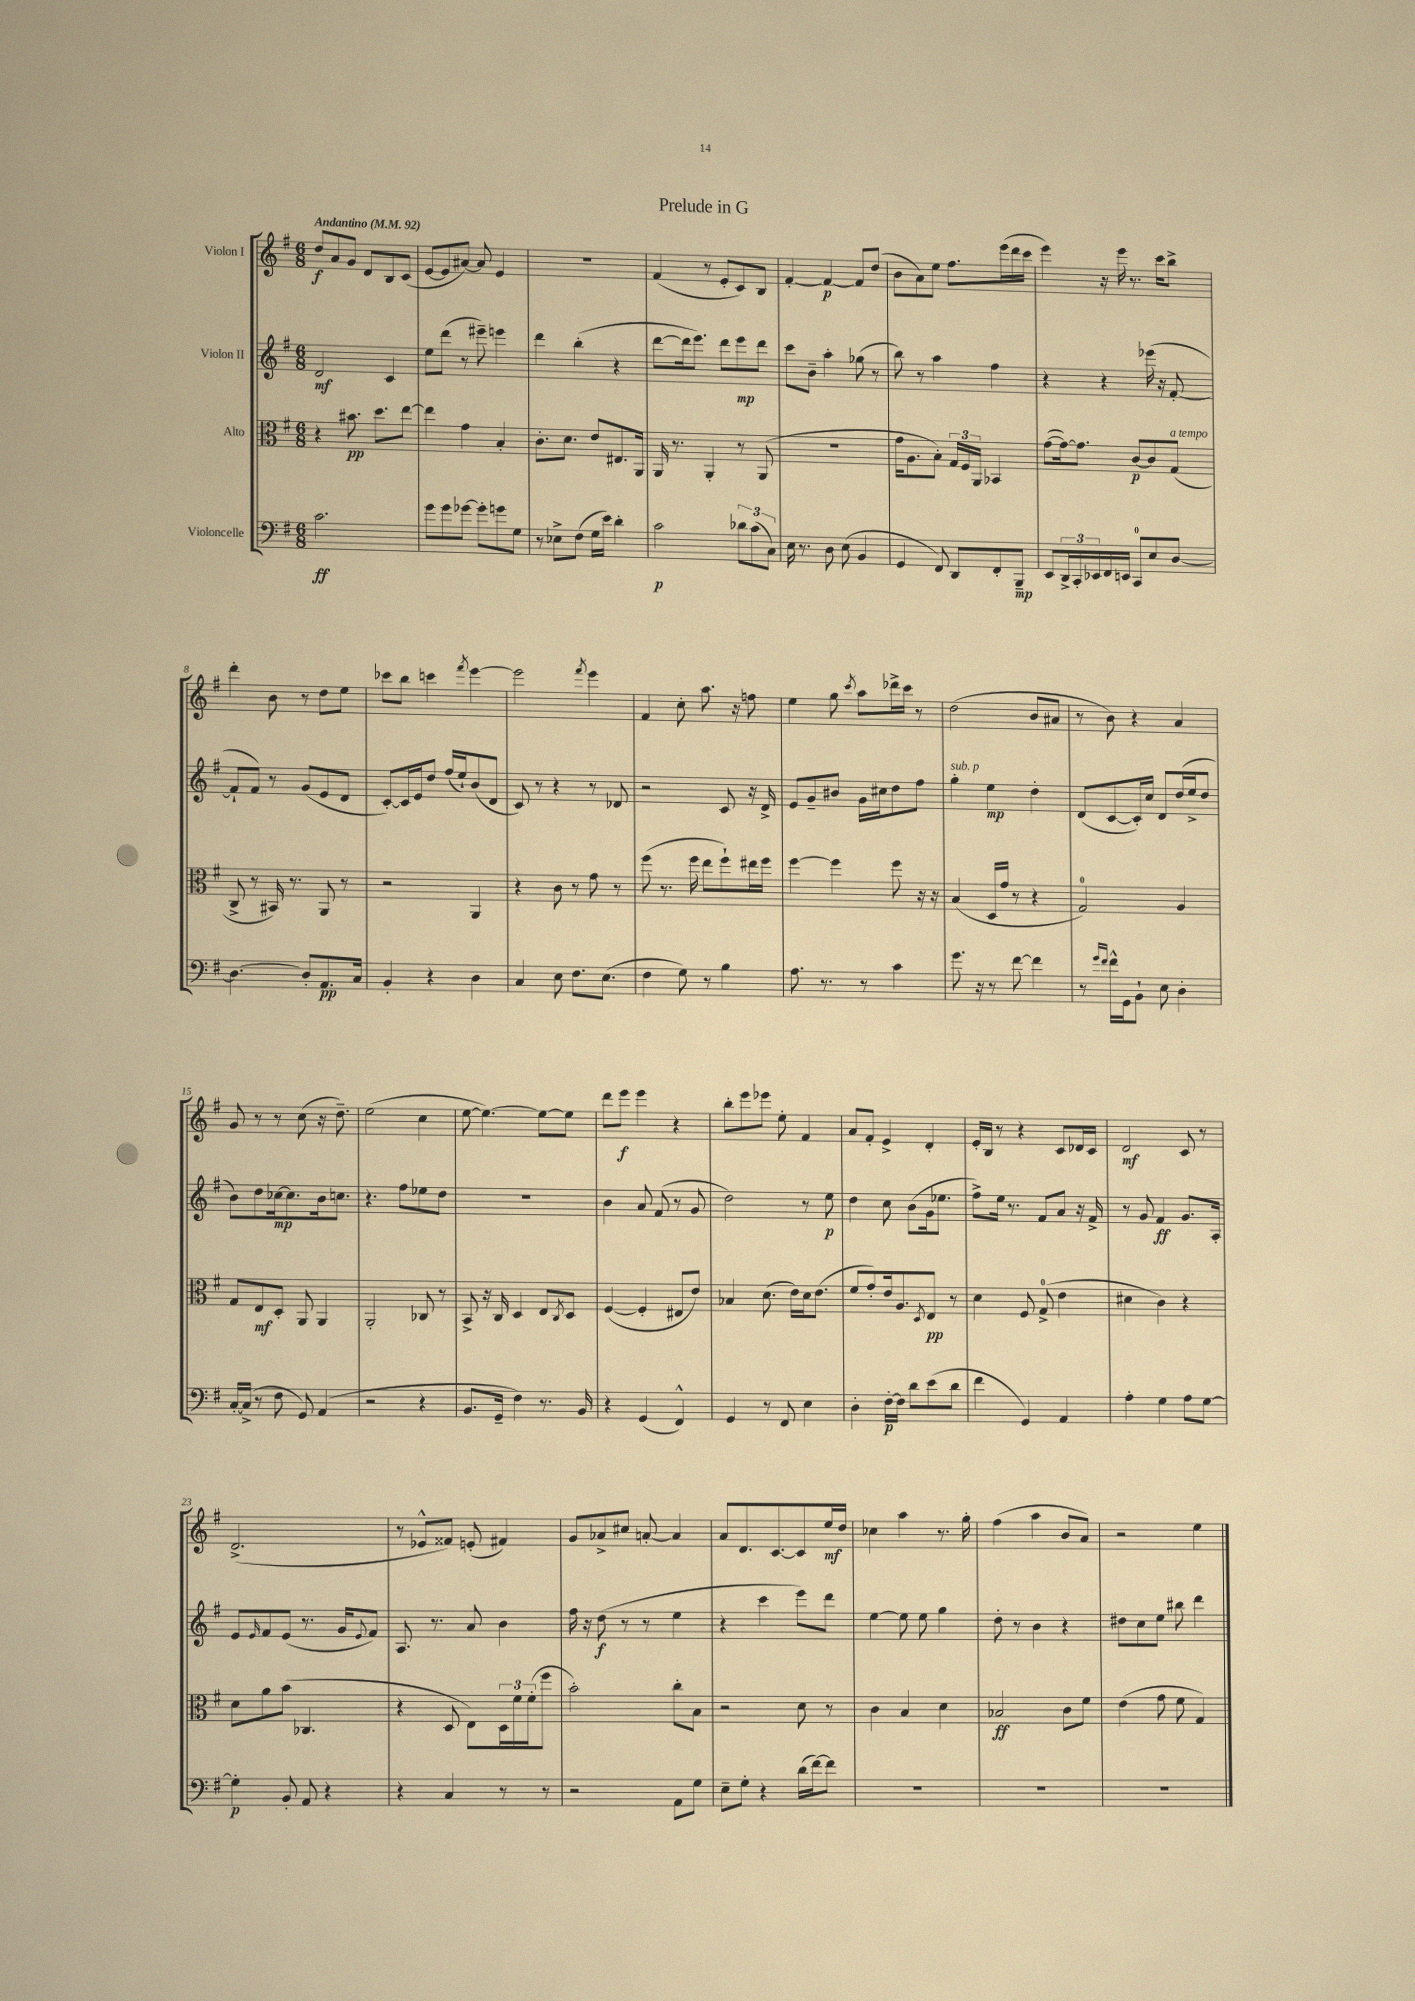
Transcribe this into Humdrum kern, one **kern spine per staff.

**kern	**dynam	**kern	**dynam	**kern	**dynam	**kern	**dynam
*part4	*part4	*part3	*part3	*part2	*part2	*part1	*part1
*staff4	*staff4	*staff3	*staff3	*staff2	*staff2	*staff1	*staff1
*I"Violoncelle	*	*I"Alto	*	*I"Violon II	*	*I"Violon I	*
*clefF4	*	*clefC3	*	*clefG2	*	*clefG2	*
*k[f#]	*	*k[f#]	*	*k[f#]	*	*k[f#]	*
*M6/8	*	*M6/8	*	*M6/8	*	*M6/8	*
*MM92	*	*MM92	*	*MM92	*	*MM92	*
=1	=1	=1	=1	=1	=1	=1	=1
!	!	!	!	!	!	!LO:TX:a:B:t=Andantino	!
2.c\	ff	4r	.	2d/	mf	8dd/L	f
.	.	.	.	.	.	8a/	.
.	.	8.b#X\	pp	.	.	8g/J	.
.	.	.	.	.	.	8d/L	.
.	.	8.dd\L	.	.	.	.	.
.	.	.	.	4c/	.	8B/	.
.	.	[8ee\J	.	.	.	(8c/J	.
=2	=2	=2	=2	=2	=2	=2	=2
8g\L	.	4ee\]	.	8ee\L	.	[8e/L	.
8g\	.	.	.	(8ddd\J	.	8e/]	.
[8g-X\J	.	4g\	.	8r	.	[8a#X/J)	.
8g-'\L]	.	.	.	8eee#X~\)	.	8a#/]	.
8gn\	.	4B'/	.	4eeen\	.	4e/	.
8G\J	.	.	.	.	.	.	.
=3	=3	=3	=3	=3	=3	=3	=3
8r	.	8.c'\L	.	4ddd\	.	2.r	.
8E-X^\L	.	.	.	.	.	.	.
.	.	8.d\J	.	.	.	.	.
(8F#\J	.	.	.	(4bb'\	.	.	.
16G\LL	.	8e/L	.	.	.	.	.
16e\JJ)	.	.	.	.	.	.	.
4d'\	.	8.E#X/	.	4r	.	.	.
.	.	16AA/Jk	.	.	.	.	.
=4	=4	=4	=4	=4	=4	=4	=4
2c\	p	16AA/	.	[8ddd\L	.	(4f#/	.
.	.	8.r	.	.	.	.	.
.	.	.	.	16ddd\k]	.	.	.
.	.	.	.	8.eee\J)	.	.	.
.	.	4AA'/	.	.	.	8r	.
.	.	.	.	8ddd\L	.	8e'/L	.
12d-X\L	.	8r	.	8eee\	mp	8c/)	.
(12c\	.	.	.	.	.	.	.
.	.	(8AA/	.	8ddd\J	.	8B/J	.
12C\J)	.	.	.	.	.	.	.
=5	=5	=5	=5	=5	=5	=5	=5
16E\	.	2.r	.	8ccc\L	.	[4f#'/	.
8.r	.	.	.	.	.	.	.
.	.	.	.	8b~\J	.	.	.
8D\	.	.	.	4aa'\	.	4f#/_	p
(8E\	.	.	.	.	.	.	.
4BB/	.	.	.	(8gg-X\	.	8f#/L]	.
.	.	.	.	8r	.	(8dd/J	.
=6	=6	=6	=6	=6	=6	=6	=6
4GG/	.	16g\KL	.	8bb\)	.	8b\L	.
.	.	8.A\	.	.	.	.	.
.	.	.	.	8r	.	8a\)	.
8FF#/)	.	8B'\J)	.	4aa\	.	8ee\J	.
8DD/L	.	24G/LL	.	.	.	8.ff#\L	.
.	.	24F#/	.	.	.	.	.
.	.	24AA/JJ	.	.	.	.	.
8FF#'/	.	4BB-X/	.	4ff#\	.	.	.
.	.	.	.	.	.	(16eee\L	.
8BBB~/J	mp	.	.	.	.	16ddd\	.
.	.	.	.	.	.	16ccc\JJ	.
=7	=7	=7	=7	=7	=7	=7	=7
8EE/L	.	([8g\L	.	4r	.	4eee\)	.
24DD^/L	.	16g\k_)	.	.	.	.	.
24CC'/	.	.	.	.	.	.	.
.	.	8.g\J]	.	.	.	.	.
24EE-X/	.	.	.	.	.	.	.
16FF#/	.	.	.	4r	.	16r	.
16EEn/JJ	.	.	.	.	.	16eee\	.
8CC/L	.	[8c/L	p	.	.	8.r	.
8E/	.	8c/]	.	(16eee-X\	.	.	.
.	.	.	.	16r	.	16ccc\KL	.
!	!	!LO:TX:a:i:t=a tempo	!	!	!	!	!
[8D/J	.	(8G/J	.	[8f#'/	.	8bb^\J	.
!!LO:LB:g=z
=8	=8	=8	=8	=8	=8	=8	=8
4.D\_	.	8C^/	.	8f#`/L]	.	4ddd'\	.
.	.	8r	.	8f#/J)	.	.	.
.	.	16BB#X/)	.	8r	.	8b\	.
.	.	8.r	.	.	.	.	.
8D'/L]	.	.	.	(8g/L	.	8r	.
8.AA/	pp	8AA/	.	8e/	.	8dd\L	.
.	.	8r	.	8d/J	.	8ee\J	.
16C/Jk	.	.	.	.	.	.	.
=9	=9	=9	=9	=9	=9	=9	=9
4BB'/	.	2r	.	[8c'/L)	.	8ccc-X\L	.
.	.	.	.	16c/L]	.	8bb\J	.
.	.	.	.	16e/J	.	.	.
4r	.	.	.	8dd/J	.	4cccn\	.
.	.	.	.	(16ff#/LL	.	.	.
.	.	.	.	16ee`/J)	.	.	.
.	.	.	.	.	.	8qfff#/	.
4D\	.	4AA/	.	(8b/	.	[4eee\	.
.	.	.	.	8d/J	.	.	.
=10	=10	=10	=10	=10	=10	=10	=10
4C/	.	4r	.	8c/)	.	2eee\]	.
.	.	.	.	8r	.	.	.
8E\	.	8c\	.	4r	.	.	.
8.F#\L	.	8r	.	.	.	.	.
.	.	.	.	.	.	8qfff#/	.
.	.	8g\	.	8r	.	4eee\	.
(8.E\J	.	.	.	.	.	.	.
.	.	8r	.	8d-X/	.	.	.
=11	=11	=11	=11	=11	=11	=11	=11
4F#\	.	(8ff#\	.	2r	.	4f#/	.
.	.	8.r	.	.	.	.	.
8G\)	.	.	.	.	.	8cc'\	.
.	.	16ff#\	.	.	.	.	.
8r	.	8ee\L	.	.	.	8.aa\	.
4B\	.	8ff#`\)	.	8c/	.	.	.
.	.	.	.	.	.	16r	.
.	.	16ee#X\L	.	16r	.	8ffn\	.
.	.	16ff#\JJ	.	16d^/	.	.	.
=12	=12	=12	=12	=12	=12	=12	=12
8.A\	.	[4ff#\	.	8e/L	.	4ee\	.
.	.	.	.	8g~/	.	.	.
8.r	.	.	.	.	.	.	.
.	.	4ff#\]	.	8b#X/J	.	8gg\	.
.	.	.	.	.	.	8qccc/	.
8r	.	.	.	16g\LL	.	8aa\L	.
.	.	.	.	16cc#X\J	.	.	.
4c\	.	8ff#\	.	8dd\	.	16ddd-X^\L	.
.	.	.	.	.	.	16ccc\JJ	.
.	.	16r	.	8ff#\J	.	8r	.
.	.	16r	.	.	.	.	.
=13	=13	=13	=13	=13	=13	=13	=13
!	!	!	!	!LO:TX:a:i:t=sub. p	!	!	!
8.g\	.	(4B/	.	4gg'\	.	(2dd\	.
16r	.	.	.	.	.	.	.
8r	.	16D/LL	.	4ee\	mp	.	.
.	.	16g/JJ	.	.	.	.	.
[8f#\	.	8r	.	.	.	.	.
4f#\]	.	4r	.	4dd'\	.	8b/L	.
.	.	.	.	.	.	8a#X/J	.
=14	=14	=14	=14	=14	=14	=14	=14
8r	.	2G/)	.	(8d/L	.	8r	.
16qqg/LL	.	.	.	.	.	.	.
16qqf#/JJ	.	.	.	.	.	.	.
16f#^^\LL	.	.	.	[8c/	.	8b\)	.
16GG\J	.	.	.	.	.	.	.
8BB`\J	.	.	.	16c'/L])	.	4r	.
.	.	.	.	16cc/JJ	.	.	.
8E\	.	.	.	8d/L	.	.	.
4D'\	.	4A/	.	(16dd/L	.	4a/	.
.	.	.	.	16ee^/J	.	.	.
.	.	.	.	8dd/J	.	.	.
!!LO:LB:g=z
=15	=15	=15	=15	=15	=15	=15	=15
[16C'/LL	.	8G/L	.	8b\L)	.	8g/	.
(16C^/JJ]	.	.	.	.	.	.	.
8r	.	8E/	mf	8dd\	.	8r	.
8F#\	.	8D'/J	.	[16cc-X\k	mp	8r	.
.	.	.	.	8.cc-\]	.	.	.
8GG/)	.	8AA/	.	.	.	(8cc\	.
(4AA/	.	4AA/	.	16b\k	.	16r	.
.	.	.	.	8.ccn\J	.	8.dd~\)	.
=16	=16	=16	=16	=16	=16	=16	=16
2r	.	2AA'/	.	4.r	.	(2ee\	.
.	.	.	.	8ff#\L	.	.	.
4r	.	8C-X/	.	8ee-X\	.	4cc\	.
.	.	8r	.	8dd\J	.	.	.
=17	=17	=17	=17	=17	=17	=17	=17
8.BB/L	.	8BB^/	.	2.r	.	[8ee\	.
.	.	16r	.	.	.	4.ee\_)	.
16GG~/Jk	.	16C/	.	.	.	.	.
4F#\)	.	4D/	.	.	.	.	.
8.r	.	8E/L	.	.	.	8ee\L_	.
.	.	8qC/	.	.	.	.	.
.	.	8D/J	.	.	.	8ee\J]	.
16BB/	.	.	.	.	.	.	.
=18	=18	=18	=18	=18	=18	=18	=18
4r	.	([4F#/	.	4b\	.	8ddd\L	.
.	.	.	.	.	.	8eee\J	f
(4GG/	.	4F#'/]	.	8a/	.	4eee\	.
.	.	.	.	(8f#/	.	.	.
4FF#^^/)	.	8E#X/L	.	8r	.	4r	.
.	.	8e/J)	.	8g/	.	.	.
=19	=19	=19	=19	=19	=19	=19	=19
4GG/	.	4B-X/	.	2dd\)	.	8bb'\L	.
.	.	.	.	.	.	8eee\	.
8r	.	(8.d\	.	.	.	8eee-X\J	.
8FF#/	.	.	.	.	.	8ee'\	.
.	.	16e\LL)	.	.	.	.	.
4E\	.	16d\J	.	8r	.	4f#/	.
.	.	(8.e\J	.	.	.	.	.
.	.	.	.	8ee\	p	.	.
=20	=20	=20	=20	=20	=20	=20	=20
4D'\	.	8f#/L	.	4dd\	.	8a/L	.
.	.	8g'/)	.	.	.	8f#'/J	.
[16F#'\LL	p	16e/k	.	8cc\	.	4e^/	.
16F#\JJ]	.	8.A/	.	.	.	.	.
8d\L	.	.	.	(8b\L	.	.	.
.	.	8qD/	.	.	.	.	.
(8e\	.	8E/J	pp	16g\k	.	4d'/	.
.	.	.	.	8.ee-X\J	.	.	.
8d\J	.	8r	.	.	.	.	.
=21	=21	=21	=21	=21	=21	=21	=21
4f#\	.	4d\	.	8ff#^\L)	.	16e'/LL	.
.	.	.	.	.	.	16B/JJ	.
.	.	.	.	16ee\Jk	.	8r	.
.	.	.	.	8.r	.	.	.
4GG/)	.	8F#/	.	.	.	4r	.
.	.	(8G^/	.	8f#/L	.	.	.
4AA/	.	4e\	.	8a/J	.	8c/L	.
.	.	.	.	16r	.	16d-X/L	.
.	.	.	.	16f#^/	.	16c/JJ	.
=22	=22	=22	=22	=22	=22	=22	=22
4A'\	.	4d#X\	.	8r	.	2d/	mf
.	.	.	.	8g/	.	.	.
4G\	.	4c\)	.	4f#/	ff	.	.
8A\L	.	4r	.	8.g/L	.	8c/	.
[8G\J	.	.	.	.	.	8r	.
.	.	.	.	16A'/Jk	.	.	.
!!LO:LB:g=z
=23	=23	=23	=23	=23	=23	=23	=23
4G'\]	p	8d\L	.	8e/L	.	(2.d^/	.
.	.	.	.	16qqe/	.	.	.
.	.	8a\	.	8f#/	.	.	.
8BB'/	.	(8b\J	.	(8e/J	.	.	.
8AA/	.	4.C-X/	.	8.r	.	.	.
4r	.	.	.	.	.	.	.
.	.	.	.	16g/KL	.	.	.
.	.	.	.	8qqe/	.	.	.
.	.	.	.	8f#/J)	.	.	.
=24	=24	=24	=24	=24	=24	=24	=24
4r	.	4r	.	8.A/	.	8r	.
.	.	.	.	.	.	8e-X^^/L	.
.	.	.	.	8.r	.	.	.
4C/	.	8D/	.	.	.	8f##X/J)	.
.	.	8E\L)	.	8a/	.	(8en'/	.
8r	.	24D\L	.	4b\	.	4f#X/)	.
.	.	24f#\	.	.	.	.	.
.	.	(24f#'\J	.	.	.	.	.
8r	.	8ff#\J	.	.	.	.	.
=25	=25	=25	=25	=25	=25	=25	=25
2r	.	2b'\)	.	16ff#\	.	8g/L	.
.	.	.	.	16r	.	.	.
.	.	.	.	(8dd\	f	8a-X^/	.
.	.	.	.	8r	.	8cc#X/J	.
.	.	.	.	8r	.	[8an'/	.
8AA\L	.	8cc'\L	.	4ee\	.	4a/]	.
8G\J	.	8B\J	.	.	.	.	.
=26	=26	=26	=26	=26	=26	=26	=26
8E~\L	.	2r	.	4r	.	8a/L	.
8G'\J	.	.	.	.	.	8.d/	.
4r	.	.	.	4ccc\	.	.	.
.	.	.	.	.	.	[8.c/	.
(16d\LL	.	8d\	.	8eee\L)	.	8c/]	.
[16f#\J)	.	.	.	.	.	.	.
8f#\J]	.	8r	.	8ddd\J	.	16ee/L	mf
.	.	.	.	.	.	16dd/JJ	.
=27	=27	=27	=27	=27	=27	=27	=27
2.r	.	4c\	.	[4ee\	.	4cc-X\	.
.	.	4B/	.	8ee\]	.	4aa\	.
.	.	.	.	8ee\	.	.	.
.	.	4d\	.	4gg\	.	8.r	.
.	.	.	.	.	.	16gg'\	.
=28	=28	=28	=28	=28	=28	=28	=28
2.r	.	2B-X/	ff	8dd'\	.	(4ff#\	.
.	.	.	.	8r	.	.	.
.	.	.	.	4b\	.	4aa\	.
.	.	8c\L	.	4r	.	8b/L	.
.	.	8f#\J	.	.	.	8a/J)	.
=29	=29	=29	=29	=29	=29	=29	=29
2.r	.	(4e\	.	8dd#X\L	.	2r	.
.	.	.	.	8cc\	.	.	.
.	.	8g\	.	8ee\J	.	.	.
.	.	8f#\	.	8bb#X\	.	.	.
.	.	4G/)	.	4ddd\	.	4ee\	.
==	==	==	==	==	==	==	==
*-	*-	*-	*-	*-	*-	*-	*-
